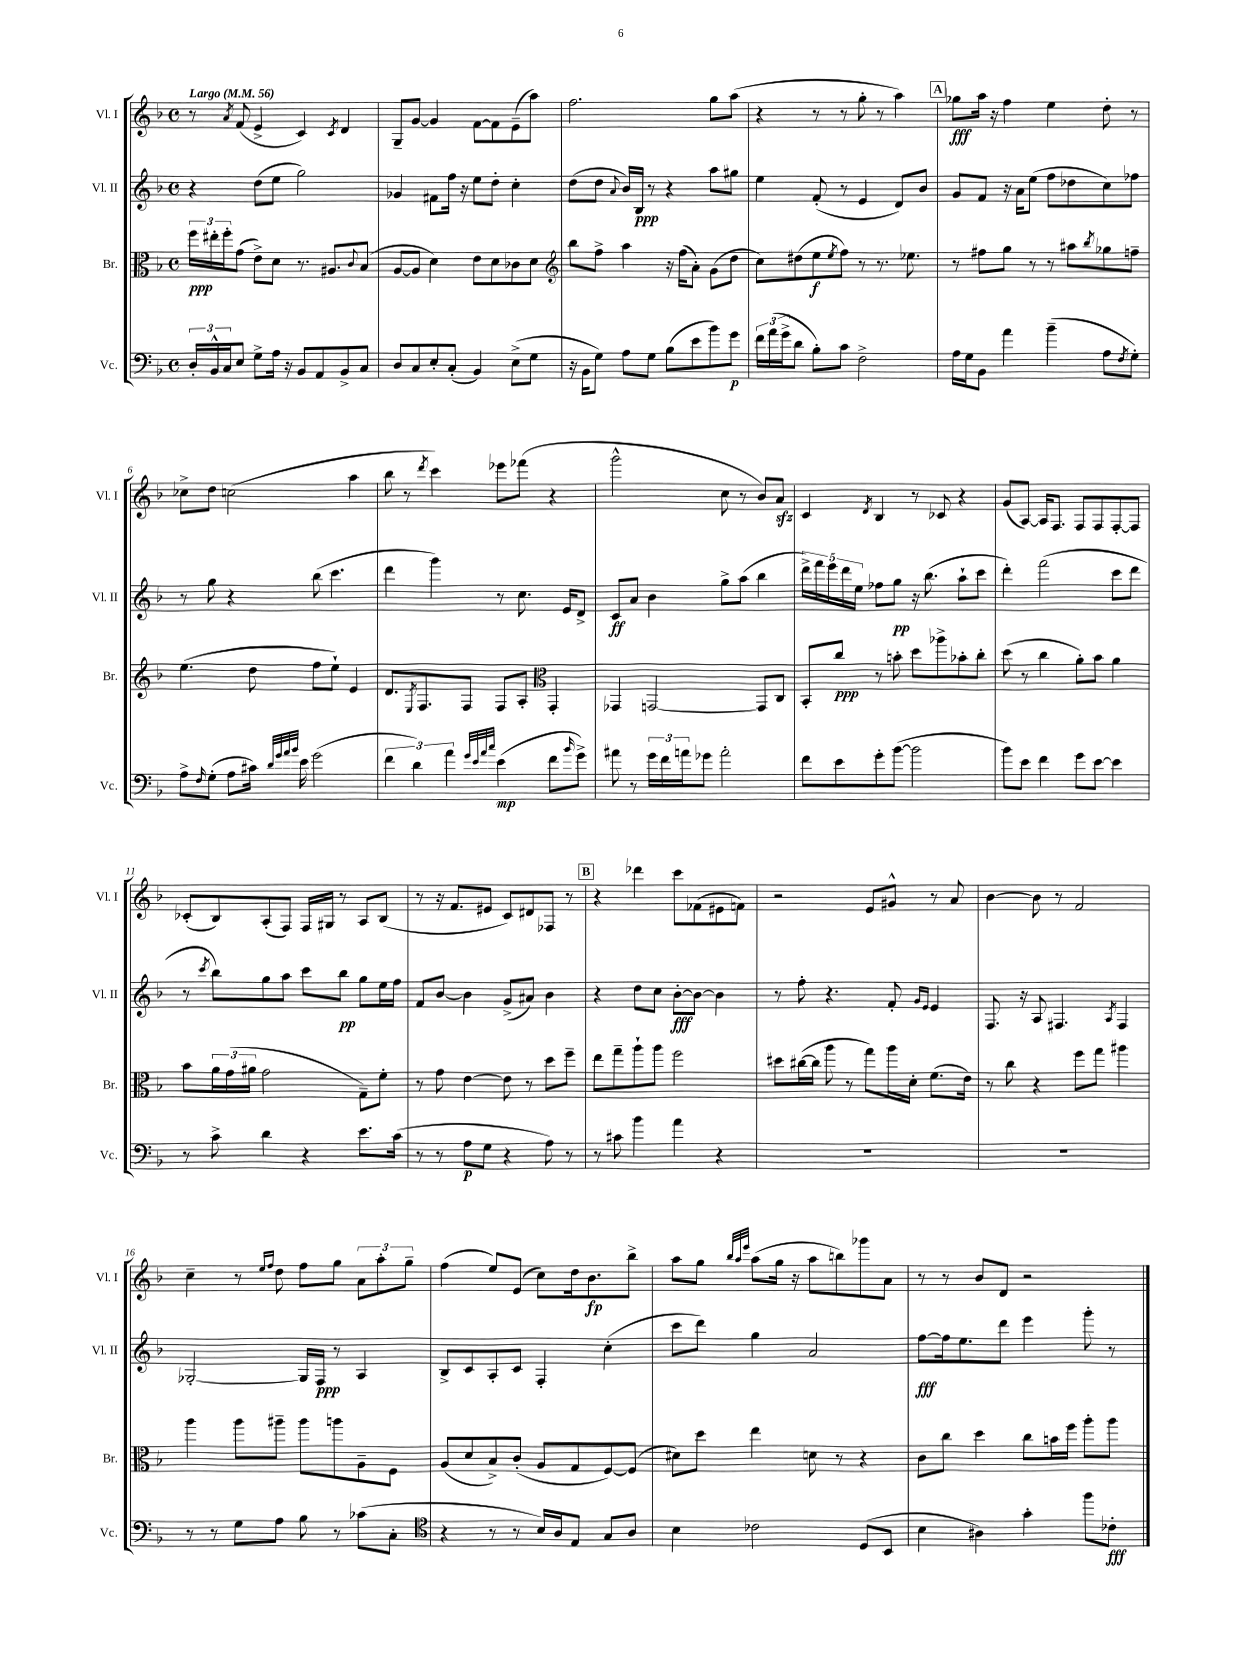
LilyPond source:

<<
\new StaffGroup <<
\new Staff = "s0" \with { instrumentName = "Vl. I" shortInstrumentName = "Vl. I" } {
    \clef treble \key f \major \defaultTimeSignature \time 4/4 \tempo "Largo" 4 = 56
    r8 \acciaccatura { a'8 } f'8( e'4-> c'4) \acciaccatura { c'8 } d'4 |
    g8-- g'8~ g'4 f'8~ f'8 e'8--( a''8) |
    f''2. g''8 a''8( |
    r4 r8 r8 g''8-. r8 a''4) |
    \mark \markup { \box "A" } ges''8\fff a''16 r16 f''4 e''4 d''8-. r8 |
    ces''8-> d''8 c''2( a''4 |
    bes''8 r8 \acciaccatura { d'''8 } c'''4) ees'''8 fes'''8( r4 |
    g'''2-^ c''8 r8 bes'8) a'8\sfz |
    c'4 \acciaccatura { d'8 } bes4 r8 ces'8 r4 |
    g'8( a8~) a16 f8. f8 f8 f8~-. f8 |
    ces'8-.( bes8) a8-.( f8) f16 gis16 r8 a8 bes8( |
    r8 r16 f'8. eis'8 c'8) dis'8 fes8 r8 |
    \mark \markup { \box "B" } r4 des'''4 c'''8 fes'8( eis'8 f'8) |
    r2 e'8 gis'8-^ r8 a'8 |
    bes'4~ bes'8 r8 f'2 |
    c''4-- r8 \grace { e''16 f''16 } d''8 f''8 g''8 \tuplet 3/2 { a'8 a''8-. g''8-- } |
    f''4( e''8) e'8( c''8) d''16 bes'8.\fp bes''8-> |
    a''8 g''8 \grace { bes''32 a''32 e'''32 } a''8( g''16 r16 a''8 b''8) ges'''8 a'8 |
    r8 r8 bes'8 d'8 r2 \bar "|." |
}
\new Staff = "s1" \with { instrumentName = "Vl. II" shortInstrumentName = "Vl. II" } {
    \clef treble \key f \major \defaultTimeSignature \time 4/4
    r4 d''8( e''8 g''2) |
    ges'4 fis'8 f''16 r16 e''8 d''8-. c''4-. |
    d''8( d''8 \appoggiatura { a'8 } bes'16) bes16\ppp r8 r4 a''8 gis''8 |
    e''4 f'8-.( r8 e'4 d'8) bes'8 |
    \mark \markup { \box "A" } g'8 f'8 r16 a'16 e''8( f''8 des''8 c''8) fes''8 |
    r8 g''8 r4 bes''8( c'''4. |
    d'''4 g'''4) r8 c''8. e'16 d'8-> |
    c'8\ff a'8 bes'4 g''8-> a''8( bes''4 |
    \tuplet 5/4 { d'''16->) f'''16 e'''16 d'''16 e''16 } fes''8 g''8\pp r16 bes''8.( a''8-! c'''8 |
    d'''4-.) f'''2( c'''8 d'''8 |
    r8 \acciaccatura { c'''8 } bes''8) g''8 a''8 c'''8 bes''8\pp g''8 e''16 f''16 |
    f'8 bes'8~ bes'4 g'8->( ais'8) bes'4 |
    \mark \markup { \box "B" } r4 d''8 c''8 bes'8~-.\fff bes'8~ bes'4 |
    r8 f''8-. r4. f'8-. \grace { g'16 e'16 } e'4 |
    f8. r16 a8 fis4. \acciaccatura { a8 } fis4 |
    ges2~-. ges16 f16\ppp r8 a4 |
    bes8-> c'8 a8-. c'8 f4-. c''4-.( |
    c'''8 d'''8) g''4 a'2 |
    f''8~\fff f''16 e''8. d'''8 e'''4 g'''8-. r8 \bar "|." |
}
\new Staff = "s2" \with { instrumentName = "Br." shortInstrumentName = "Br." } {
    \clef alto \key f \major \defaultTimeSignature \time 4/4
    \tuplet 3/2 { f''16\ppp eis''16-. f''16-. } g'8( e'8->) d'8 r8. ais8. \appoggiatura { c'8 } bes8( |
    a8~ a8 d'4) e'8 d'8 ces'8 d'8 |
    \clef treble bes''8 f''8-> a''4 r16 f''16( a'8-.) g'8( d''8 |
    c''8) dis''8( e''8\f \acciaccatura { e''8 } f''8) r8 r8. ees''8. |
    \mark \markup { \box "A" } r8 fis''8 g''8 r8 r8 ais''8 \acciaccatura { bes''8 } ges''8 f''8-- |
    e''4.( d''8 f''8 e''8-!) e'4 |
    d'8. \acciaccatura { e8 } f8. f8 f8 a8-. \clef alto g,4-. |
    ges,4 g,2~ g,8 c8 |
    bes,8-. c''8\ppp r8 b'8-. d''8 aes''8-> bes'8-. c''8-. |
    d''8( r8 c''4 a'8-.) bes'8 a'4 |
    bes'8 \tuplet 3/2 { a'16 g'16( ais'16 } g'2 g8--) f'8-. |
    r8 g'8 e'4~ e'8 r8 d''8 f''8-- |
    \mark \markup { \box "B" } e''8 g''8-- a''8-! a''8 f''2 |
    dis''8 cis''16~( cis''16 a''8 r8 g''8) a''16 d'16-. f'8.( e'16) |
    r8 c''8 r4 f''8 g''8 ais''4 |
    a''4 a''8 ais''8-- ais''8 a''8 a8-- f8 |
    a8( d'8 bes8->) c'8-.( a8 g8 f8~) f8( |
    dis'8) d''8 e''4 d'8 r8 r4 |
    c'8 c''8 d''4 c''8 b'16 f''16 a''8-. a''8 \bar "|." |
}
\new Staff = "s3" \with { instrumentName = "Vc." shortInstrumentName = "Vc." } {
    \clef bass \key f \major \defaultTimeSignature \time 4/4
    \tuplet 3/2 { d16-. bes,16-^ c16 } e8 g8-> a16 r16 bes,8 a,8 bes,8-> c8 |
    d8 c8 e8-. c8-.( bes,4) e8->( g8 |
    r16 bes,16 g8) a8 g8 bes8( e'8 bes'8) g'8\p |
    \tuplet 3/2 { f'16 a'16( g'16-> } d'8 bes8-.) c'8 f2-> |
    \mark \markup { \box "A" } a16 g16 bes,8 a'4 bes'4--( a8 \acciaccatura { f8 } g8-.) |
    a8-> \grace { f16 } g8-.( a8 cis'16) \grace { d'32 g'32 a'32 bes'32 } e'16 g'2( |
    \tuplet 3/2 { f'4 d'4) a'4 } \grace { g'32 e'32 a'32 c''32 } e'4\mp( f'8 \grace { bes'16 } g'8->) |
    ais'8 r8 \tuplet 3/2 { g'16 f'16 a'16 } ges'8 a'2-. |
    f'8 e'8 g'8-. bes'8~( bes'2 |
    bes'8) e'8 f'4 g'8 e'8~ e'4 |
    r8 c'8-> d'4 r4 e'8. c'16( |
    r8 r8 a8\p g8 r4 a8) r8 |
    \mark \markup { \box "B" } r8 cis'8 bes'4 a'4 r4 |
    R1 |
    R1 |
    r8 r8 g8 a8 bes8 r8 ces'8( c8-. |
    \clef tenor r4 r8 r8 bes16) a16 e8 g8 a8 |
    bes4 ces'2 d8( bes,8 |
    bes4 ais4) g'4-. f''8 ces'8-.\fff \bar "|." |
}
>>
>>
